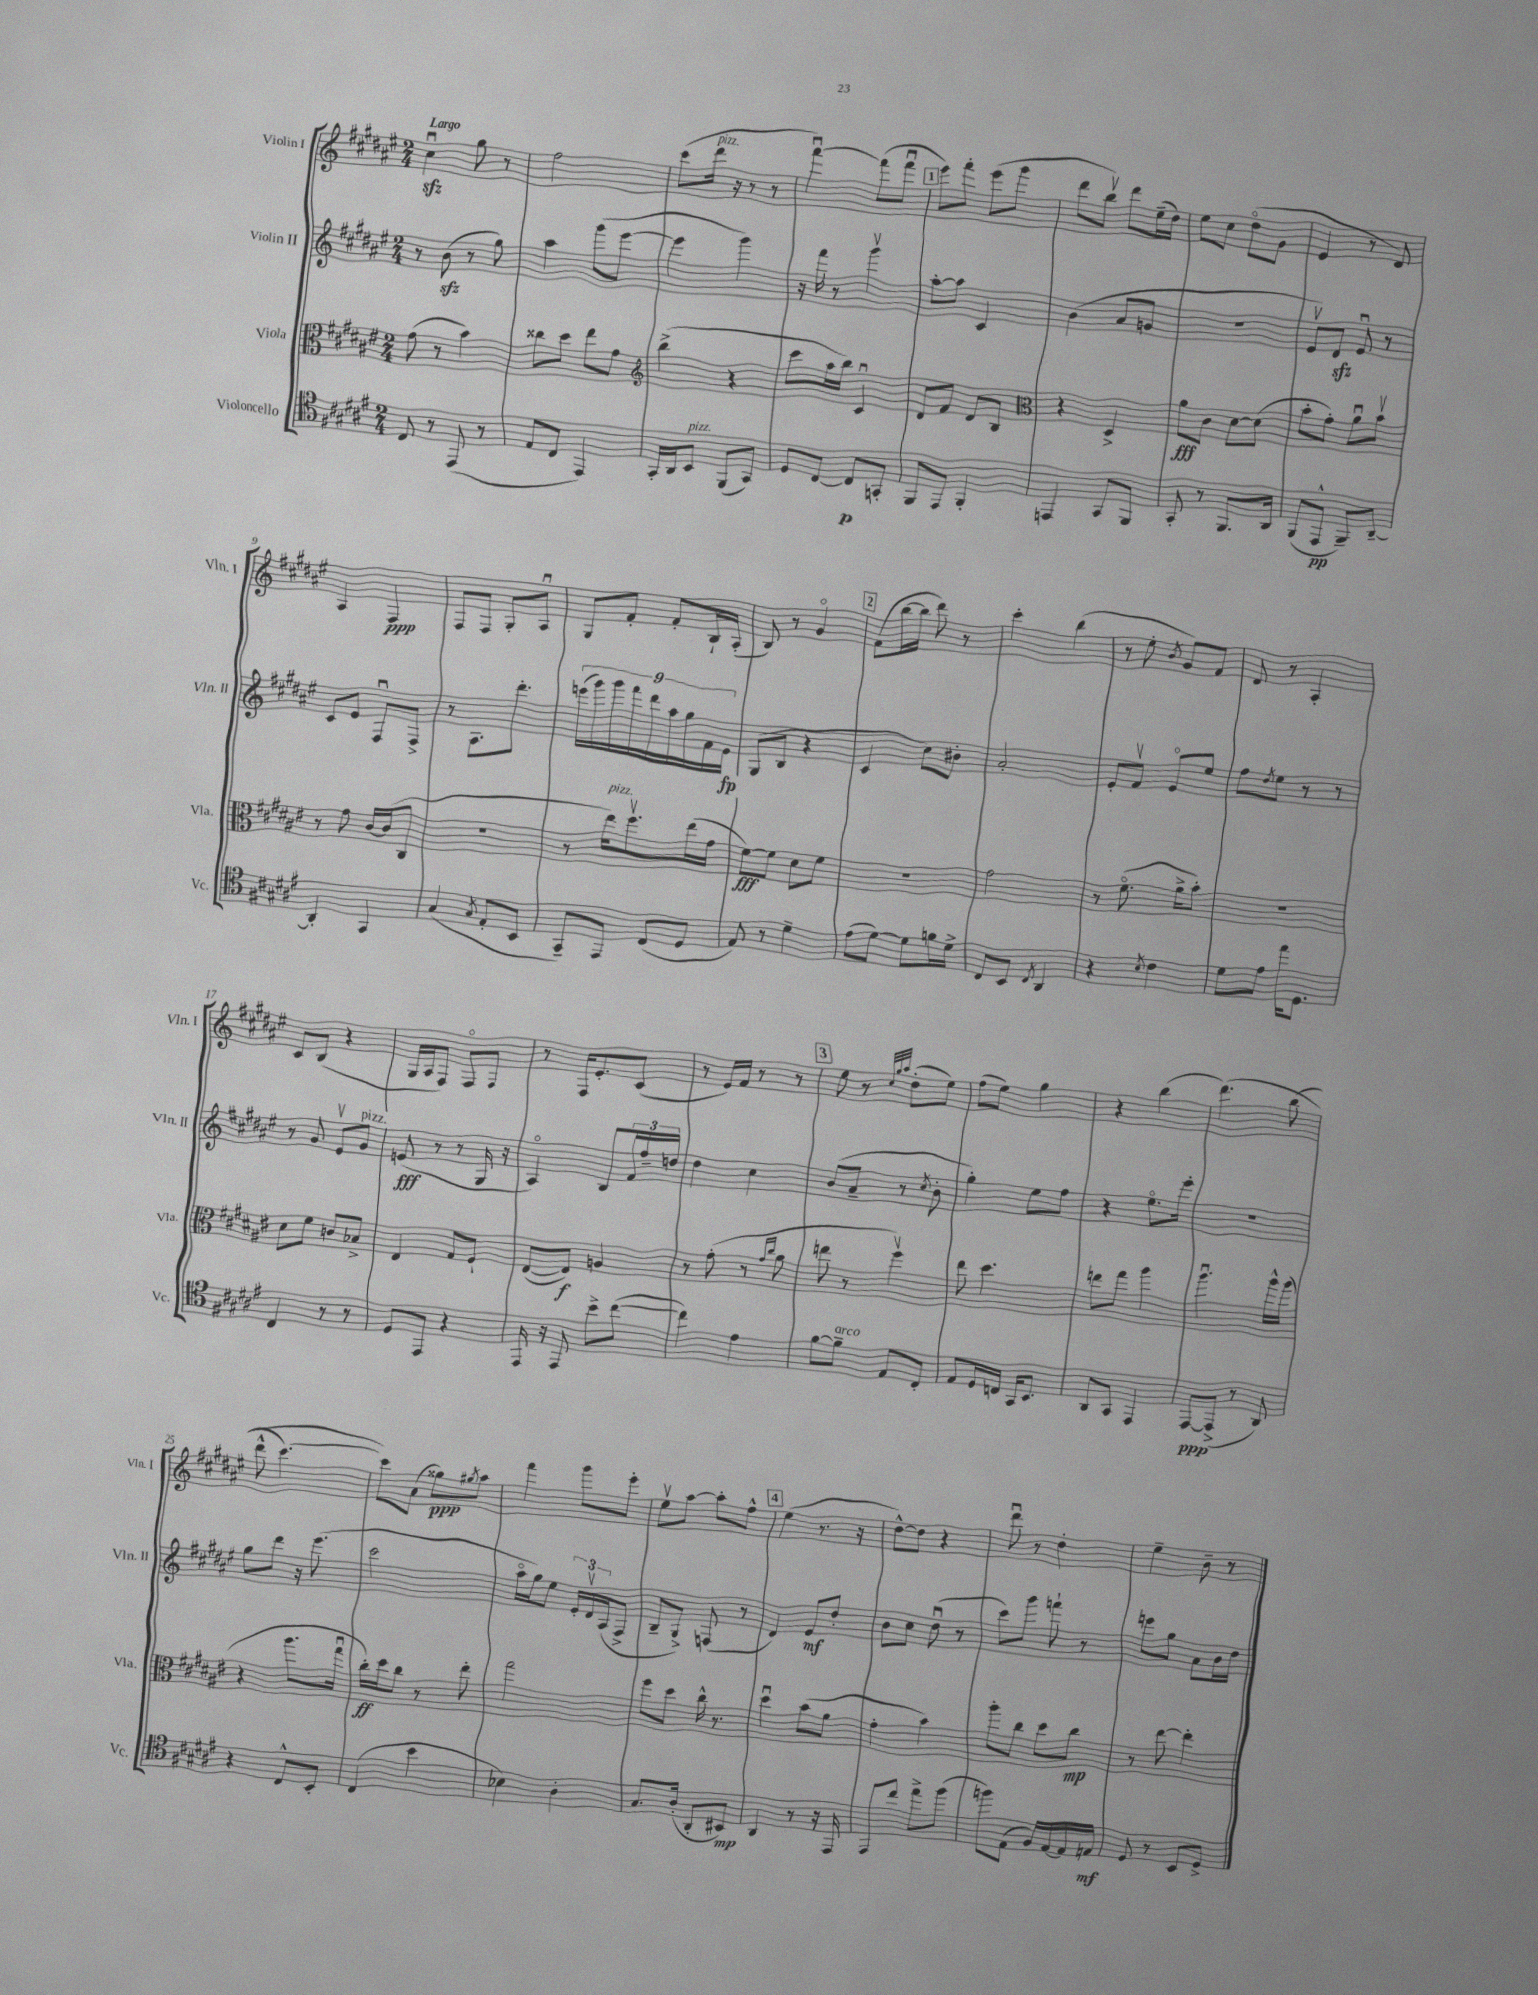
<<
\new StaffGroup <<
\new Staff = "s0" \with { instrumentName = "Violin I" shortInstrumentName = "Vln. I" } {
    \clef treble \key fis \major \numericTimeSignature \time 2/4 \tempo "Largo"
    cis''4\downbow\sfz gis''8 r8 |
    fis''2 |
    cis'''8( dis'''16^\markup { \italic "pizz." } r16 r8 r8 |
    fis'''4~\downbow) fis'''8( fis'''8\downbow |
    \mark \markup { \box "1" } eis'''8) fis'''8-. eis'''8( gis'''8 |
    dis'''8 b''8\upbow) dis'''8 eis''16--( dis''16) |
    eis''8 cis''8 dis''8\flageolet( gis'8 |
    eis'4 r8 dis'8) |
    ais4 fis4\ppp |
    fis8 fis8 gis8-. ais8\downbow |
    gis8 fis'8-. fis'8-. b16-! ais16-.( |
    b8) r8 gis'4\flageolet |
    \mark \markup { \box "2" } fis'8( b''16~ b''16 dis'''8) r8 |
    cis'''4-. b''4( |
    r8 eis''8-. \acciaccatura { b'8 } gis'8) fis'8 |
    dis'8 r8 ais4-. |
    cis'8 b8( r4 |
    gis16 ais16 fis8) fis8\flageolet fis8 |
    r8 fis16 eis'8.-. cis'8( |
    r8 eis'16) fis'16 r8 r8 |
    \mark \markup { \box "3" } eis''8 r8 \grace { cis''32 gis''32 ais''32 } dis''8-.( eis''8) |
    fis''8( eis''8) gis''4 |
    r4 b''4( |
    dis'''4.)\( b''8( |
    dis'''8-^ cis'''4.~) |
    cis'''8\) ais'8( gisis''8\ppp) \acciaccatura { gis''8 } ais''8 |
    fis'''4 gis'''8 eis'''8-. |
    eis''8\upbow ais''8~ ais''8-. fis''8-^ |
    \mark \markup { \box "4" } eis''4( r8. r16 |
    dis''8~-^) dis''8 r4 |
    dis'''8\downbow r8 dis''4-. |
    eis''4-- b'8-- r8 \bar "|." |
}
\new Staff = "s1" \with { instrumentName = "Violin II" shortInstrumentName = "Vln. II" } {
    \clef treble \key fis \major \numericTimeSignature \time 2/4
    r8 b'8\sfz( r8 gis''8) |
    ais''4 gis'''8( eis'''8~ |
    eis'''4 gis'''4) |
    r16 fis'''16 r8 gis'''4\upbow |
    \mark \markup { \box "1" } ais''8~-. ais''8 cis'4 |
    b'4( ais'8 g'8 |
    R2 |
    eis'8\upbow) dis'8\sfz eis'8\downbow r8 |
    cis'8 eis'8 fis8\downbow fis8-> |
    r8 ais8. dis'''8.-. |
    \tuplet 9/8 { e'''16( gis'''16) gis'''16 fis'''16 dis'''16 ais''16 gis''16 fis'16 eis'16\fp } |
    gis8( b8 r4 |
    \mark \markup { \box "2" } cis'4 cis''8) bis'8-. |
    ais'2-. |
    eis'8-. fis'8\upbow eis'8\flageolet eis''8 |
    fis''8 \acciaccatura { dis''8 } eis''8 r8 r8 |
    r8 gis'8 eis'8\upbow gis'8^\markup { \italic "pizz." } |
    e'8\fff( r8 r8 gis16 r16 |
    ais4\flageolet) b8 \tuplet 3/2 { fis'16 fis''16-- d''16 } |
    dis''4 cis''4 |
    \mark \markup { \box "3" } b'8( ais'8-- r8 \acciaccatura { cis''8 } b'8-. |
    gis''4-.) eis''8 fis''8 |
    r4 eis''8.\flageolet eis'''16-. |
    r2 |
    gis''8 dis'''8 r16 eis'''8.( |
    cis'''2 |
    ais''16\flageolet gis''16) eis''8 \tuplet 3/2 { eis'16-. dis'16\upbow ais16( } fis8-> |
    b8-- gis8->) f8( r8 |
    \mark \markup { \box "4" } dis'4) eis'8\mf dis''8-. |
    b'8 cis''8 dis''8\downbow( r8 |
    cis'''8) gis'''8 f'''8-! r8 |
    e'''8 gis''8 ais'8 b'16 dis''16 \bar "|." |
}
\new Staff = "s2" \with { instrumentName = "Viola" shortInstrumentName = "Vla." } {
    \clef alto \key fis \major \numericTimeSignature \time 2/4
    gis'8( r8 b'4) |
    cisis''8 dis''8 eis''8 gis'8 |
    \clef treble b''4->( r4 |
    cis'''8 ais''16 b''16) cis'4\downbow |
    \mark \markup { \box "1" } dis'8 fis'8 dis'8 b8 |
    \clef alto r4 dis4-> |
    ais'8\fff cis'8 dis'8~ dis'8( |
    b'8-. gis'8-.) ais'8\downbow b'8\upbow |
    r8 gis'8 cis'16~ cis'16( cis8 |
    r2 |
    r8 eis''16^\markup { \italic "pizz." }) fis''8.\upbow eis''16( gis'16 |
    fis'8~\fff) fis'8 dis'8 fis'8 |
    \mark \markup { \box "2" } R2 |
    gis'2 |
    r8 fis'8.\flageolet( ais'16-> b'8-.) |
    R2 |
    dis'8 fis'8 c'8 bes8-> |
    eis4 gis8 fis8-! |
    eis8~( eis8\f) a4 |
    r8 gis'8-.( r8 \grace { gis'16 cis''16 } ais'8 |
    \mark \markup { \box "3" } e''8 r8 fis''4\upbow) |
    eis''8 dis''4. |
    e''8 gis''8 ais''4 |
    ais''4.\downbow ais''16-^ ais''16( |
    r4 ais''8. gis''16\downbow |
    cis''16-.\ff) dis''16 cis''8 r8 eis''8-. |
    gis''2 |
    fis''8 dis''8 cis''16-^ r8. |
    \mark \markup { \box "4" } dis''4\downbow b'8( ais'8 |
    gis'4-. b'4) |
    ais''8-. cis''8 dis''8 cis''8\mp |
    r8 eis''8~ eis''4-. \bar "|." |
}
\new Staff = "s3" \with { instrumentName = "Violoncello" shortInstrumentName = "Vc." } {
    \clef tenor \key fis \major \numericTimeSignature \time 2/4
    cis8 r8 eis,8( r8 |
    eis8 cis8 eis,4) |
    gis,16-. ais,16 b,8^\markup { \italic "pizz." } fis,8( gis,8) |
    dis8 cis8~ cis8\p g,8-. |
    \mark \markup { \box "1" } fis,8 eis,8 fis,4-. |
    e,4 gis,8 fis,8 |
    gis,8-. r8 fis,8. ais,16 |
    fis,8( eis,8-^\pp fis,8--) ais,8~-- |
    ais,4-. gis,4 |
    gis4( \acciaccatura { gis8 } eis8-. b,8 |
    gis,8--) eis,8 cis8( dis8 |
    eis8) r8 dis'4-- |
    \mark \markup { \box "2" } eis'8( dis'8~) dis'8 f'16 dis'16-> |
    cis8 b,8 \acciaccatura { cis8 } ais,4 |
    r4 \acciaccatura { b8 } cis'4 |
    dis'8 eis'8 eis''16 dis8. |
    cis4 r8 r8 |
    dis8 eis,8 r4 |
    eis,16 r16 eis,8 b'8-> cis''8~( |
    cis''4) eis'4 |
    \mark \markup { \box "3" } fis'8~ fis'8--^\markup { \italic "arco" } eis8 cis8-. |
    eis8 dis16 c16 gis,16 b,8. |
    ais,8 gis,8 eis,4 |
    eis,8~\ppp eis,8->( r8 ais,8) |
    r4 cis8-^ b,8-. |
    cis4( b'4 |
    bes4) ais4-. |
    gis8. ais16-.( ais,8-. bis,8\mp) |
    \mark \markup { \box "4" } ais,4 r8 r16 eis,16 |
    eis,8 cis''8 eis''8-> fis''8( |
    f''8) eis8( fis16) eis16~ eis16 e16\mf |
    dis8 r8 b,8 dis8-> \bar "|." |
}
>>
>>
